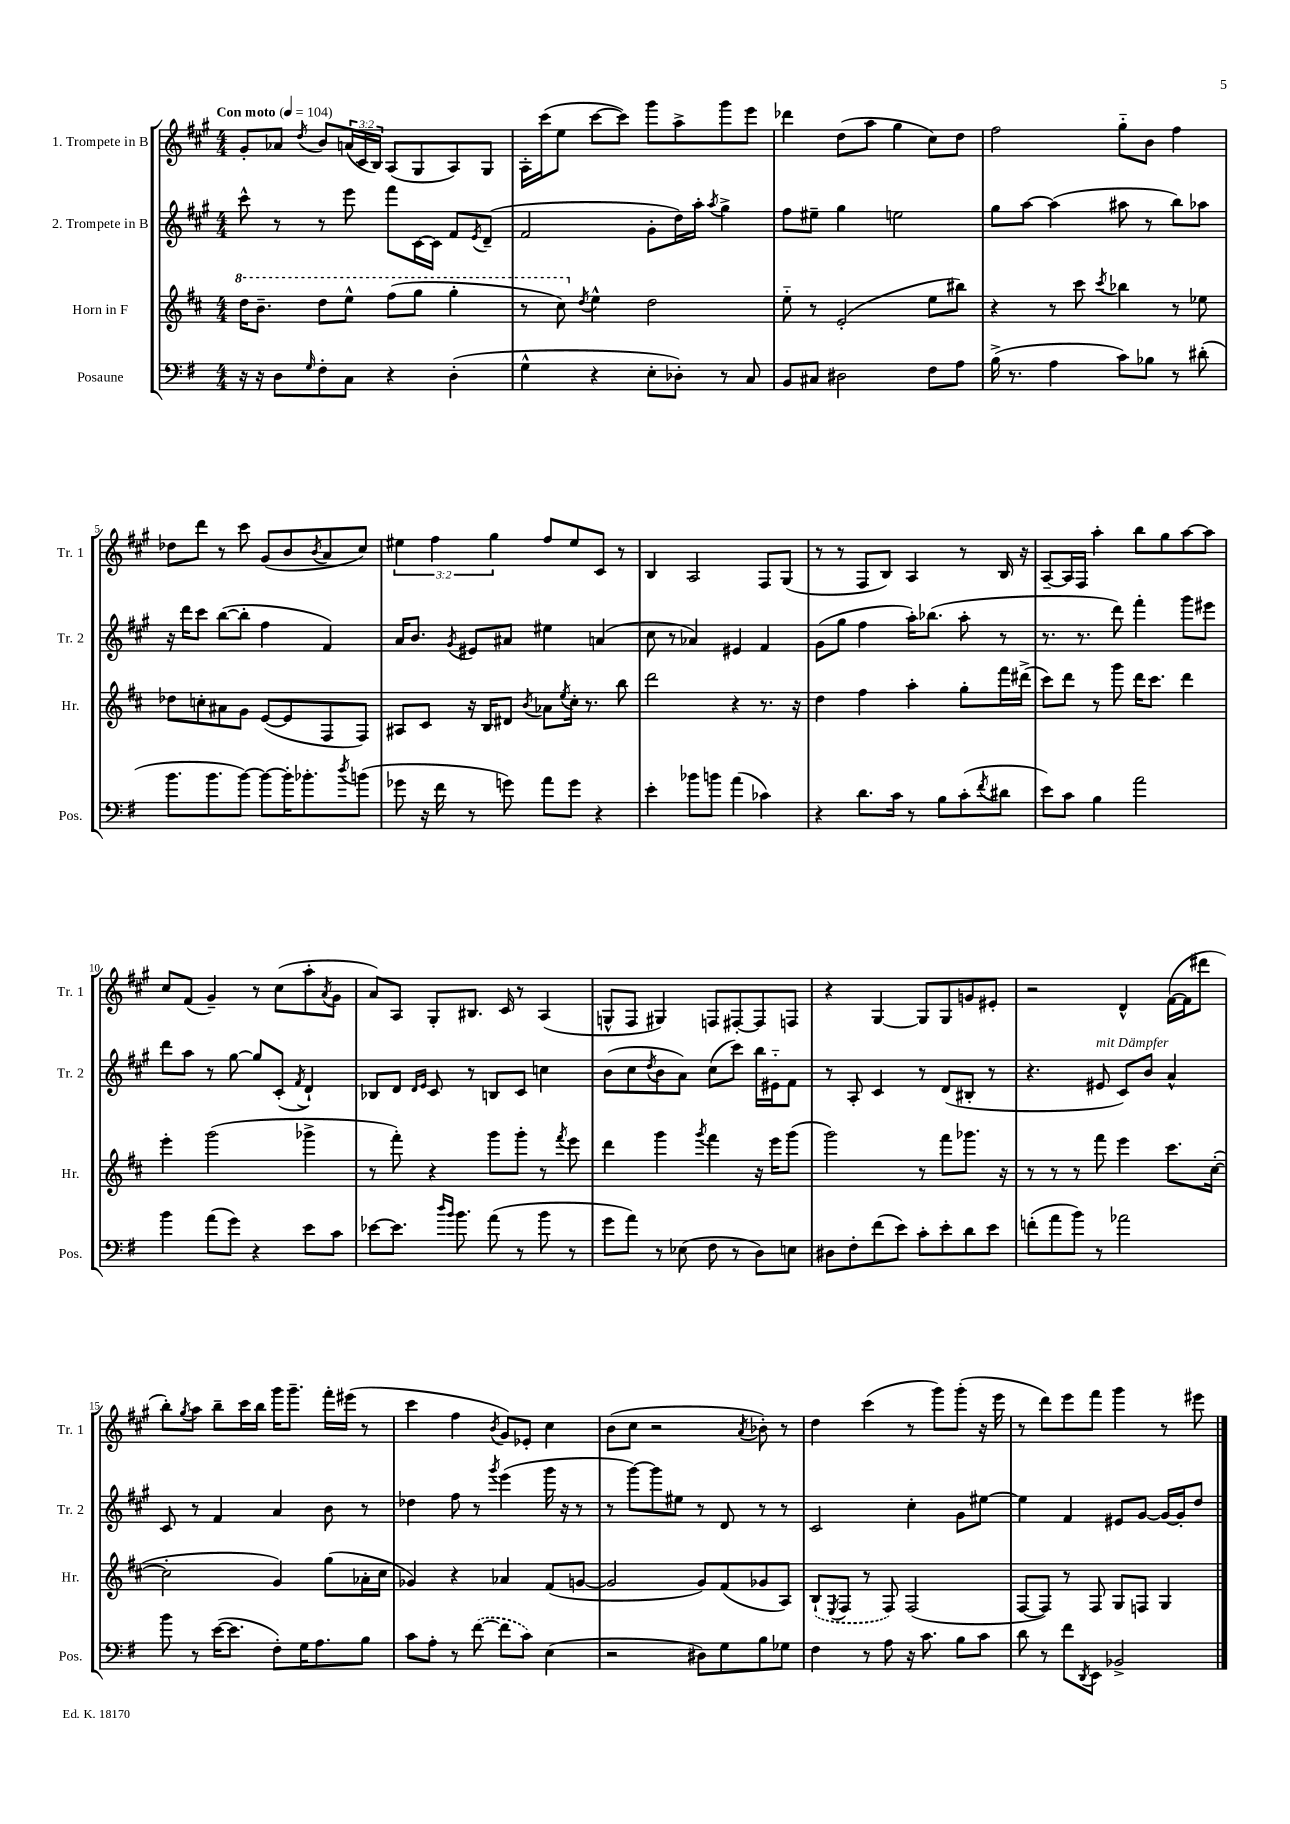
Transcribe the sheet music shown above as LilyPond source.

<<
\new StaffGroup <<
\new Staff = "s0" \with { instrumentName = "1. Trompete in B" shortInstrumentName = "Tr. 1" } {
    \clef treble \key a \major \numericTimeSignature \time 4/4 \override Staff.TupletNumber.text = #tuplet-number::calc-fraction-text \tempo "Con moto" 4 = 104
    gis'8-. aes'8 \acciaccatura { d''8 } b'8 \tuplet 3/2 { a'16( cis'16 b16) } a8( gis8 a8) gis8 |
    a16-. cis'''16( e''8 cis'''8~ cis'''8) gis'''8 a''8-> gis'''8 e'''8 |
    des'''4 d''8( a''8 gis''4 cis''8) d''8 |
    fis''2 gis''8-_ b'8 fis''4 |
    des''8 d'''8 r8 cis'''8 gis'8( b'8 \acciaccatura { b'8 } a'8 cis''8) |
    \tuplet 3/2 { eis''4 fis''4 gis''4 } fis''8 eis''8 cis'8 r8 |
    b4 a2 fis8 gis8( |
    r8 r8 fis8 b8) a4 r8 b16 r16 |
    a8~-- a16 fis16 a''4-. b''8 gis''8 a''8~ a''8 |
    cis''8 fis'8( gis'4--) r8 cis''8( a''8-. \acciaccatura { a'8 } gis'8 |
    a'8) a8 gis8-. bis8. cis'16 r8 a4( |
    g8-^ fis8 gis4) f8 fis8~-. fis8 f8 |
    r4 gis4~ gis8 gis8 g'8 eis'8-. |
    r2 d'4-^ fis'16~( fis'16 dis'''8 |
    b''8-.) \acciaccatura { gis''8 } a''8 b''8-- cis'''16 b''16 gis'''16 gis'''8.-- fis'''16-. eis'''16( r8 |
    cis'''4 fis''4 \acciaccatura { b'8 } gis'8) ees'8-. cis''4 |
    b'8( cis''8 r2 \acciaccatura { a'8 } bes'8-.) r8 |
    d''4 cis'''4( r8 gis'''8) gis'''8-.( r16 e'''16 |
    r8 d'''8) e'''8 fis'''8 gis'''4 r8 eis'''8 \bar "|." |
}
\new Staff = "s1" \with { instrumentName = "2. Trompete in B" shortInstrumentName = "Tr. 2" } {
    \clef treble \key a \major \numericTimeSignature \time 4/4
    cis'''8-^ r8 r8 e'''8 fis'''8 cis'16~ cis'16 fis'8 \acciaccatura { e'8 } d'8--( |
    fis'2 gis'8-. d''16) a''16-. \acciaccatura { a''8 } gis''4-> |
    fis''8 eis''8-- gis''4 e''2 |
    gis''8 a''8~ a''4( ais''8 r8 b''8) aes''8 |
    r16 d'''16 cis'''8 b''8~( b''8-. fis''4 fis'4) |
    a'16 b'8. \acciaccatura { gis'8 } eis'8 ais'8 eis''4 a'4( |
    cis''8 r8 aes'4) eis'4 fis'4 |
    gis'8( gis''8 fis''4 a''16-.) bes''8.( a''8-. r8 |
    r8. r8. d'''8) fis'''4-. gis'''8 eis'''8 |
    d'''8 a''8 r8 gis''8~ gis''8 cis'8-.( \acciaccatura { fis'8 } d'4-!) |
    bes8 d'8 \grace { d'16 e'16 } cis'8 r8 b8 cis'8 c''4 |
    b'8( cis''8 \acciaccatura { d''8 } b'8 a'8) cis''8( cis'''8) b''16 eis'16-_ fis'8 |
    r8 a8-. cis'4 r8 d'8( bis8-. r8 |
    r4. eis'8^\markup { \italic "mit Dämpfer" } cis'8) b'8 a'4-^ |
    cis'8 r8 fis'4 a'4 b'8 r8 |
    des''4 fis''8 r8 \acciaccatura { gis'''8 } e'''4( gis'''16 r16 r8 |
    r8 gis'''8~) gis'''8 eis''8 r8 d'8 r8 r8 |
    cis'2 cis''4-. gis'8 eis''8~ |
    eis''4 fis'4 eis'8 gis'8~ gis'16~ gis'16-. d''8 \bar "|." |
}
\new Staff = "s2" \with { instrumentName = "Horn in F" shortInstrumentName = "Hr." } {
    \clef treble \key d \major \numericTimeSignature \time 4/4
    \ottava #1 d'''16 b''8.-- d'''8 e'''8-^ fis'''8( g'''8 g'''4-. |
    r8 cis'''8) \ottava #0 \acciaccatura { d''8 } e''4-^ d''2 |
    e''8-_ r8 e'2-.( e''8 bis''8) |
    r4 r8 cis'''8 \acciaccatura { cis'''8 } bes''4 r8 ees''8 |
    des''8 c''8-. ais'8 g'8 e'8~( e'8 fis8 fis8) |
    ais8 cis'8 r16 b16 dis'8 \acciaccatura { b'8 } aes'8 \acciaccatura { e''8 } cis''16-. r8. b''8 |
    d'''2 r4 r8. r16 |
    d''4 fis''4 a''4-. g''8-. fis'''16 dis'''16->( |
    cis'''8) d'''8 r8 g'''8 d'''16 cis'''8. d'''4 |
    e'''4-. g'''2( ges'''4-> |
    r8 fis'''8-.) r4 g'''8 g'''8-. r8 \acciaccatura { fis'''8 } e'''8 |
    d'''4 g'''4 \acciaccatura { g'''8 } fis'''4 r16 e'''16 g'''8( |
    g'''2) r8 fis'''8 ges'''8. r16 |
    r8 r8 r8 fis'''8 e'''4 cis'''8. cis''16~-.( |
    cis''2-. g'4) g''8( aes'16-. cis''16 |
    ges'4) r4 aes'4 fis'8( g'8~ |
    g'2 g'8) fis'8( ges'8 a8) |
    \once \slurDashed b8-!( \acciaccatura { e8 } fis8 r8 fis8) fis2( |
    fis8~ fis8) r8 fis8 g8 f8 g4 \bar "|." |
}
\new Staff = "s3" \with { instrumentName = "Posaune" shortInstrumentName = "Pos." } {
    \clef bass \key g \major \numericTimeSignature \time 4/4
    r16 r16 d8 \grace { g16 } fis8-. c8 r4 d4-.( |
    g4-^ r4 e8-. des8-.) r8 c8 |
    b,8 cis8 dis2 fis8 a8 |
    b16->( r8. a4 c'8) bes8 r8 dis'8-.( |
    b'8. b'8. b'8~) b'8~ b'16-. bes'8.-. \acciaccatura { d''8 } b'8( |
    ges'8 r16 fis'16 r8 g'8) a'8 g'8 r4 |
    e'4-. bes'8 b'8 a'4( ces'4) |
    r4 d'8. c'16 r8 b8 c'8-.( \acciaccatura { fis'8 } dis'8 |
    e'8) c'8 b4 a'2 |
    b'4 a'8( g'8) r4 e'8 c'8 |
    ees'8~ ees'8. \grace { d''16 b'16 } b'8. a'8( r8 b'8 r8 |
    g'8 a'8) r8 ees8( fis8 r8 d8) e8 |
    dis8 fis8-. fis'8( e'8) c'8-. e'8-. d'8 e'8 |
    f'8-.( a'8 b'8) r8 aes'2 |
    b'8 r8 e'16~( e'8. fis8-.) g16 a8. b8 |
    c'8 a8-. r8 \once \slurDashed fis'8~( fis'8 c'8) e4( |
    r2 dis8) g8 b8 ges8 |
    fis4 r8 a8 r16 c'8. b8 c'8 |
    d'8 r8 fis'8 \acciaccatura { d,8 } e,8 bes,2-> \bar "|." |
}
>>
>>
